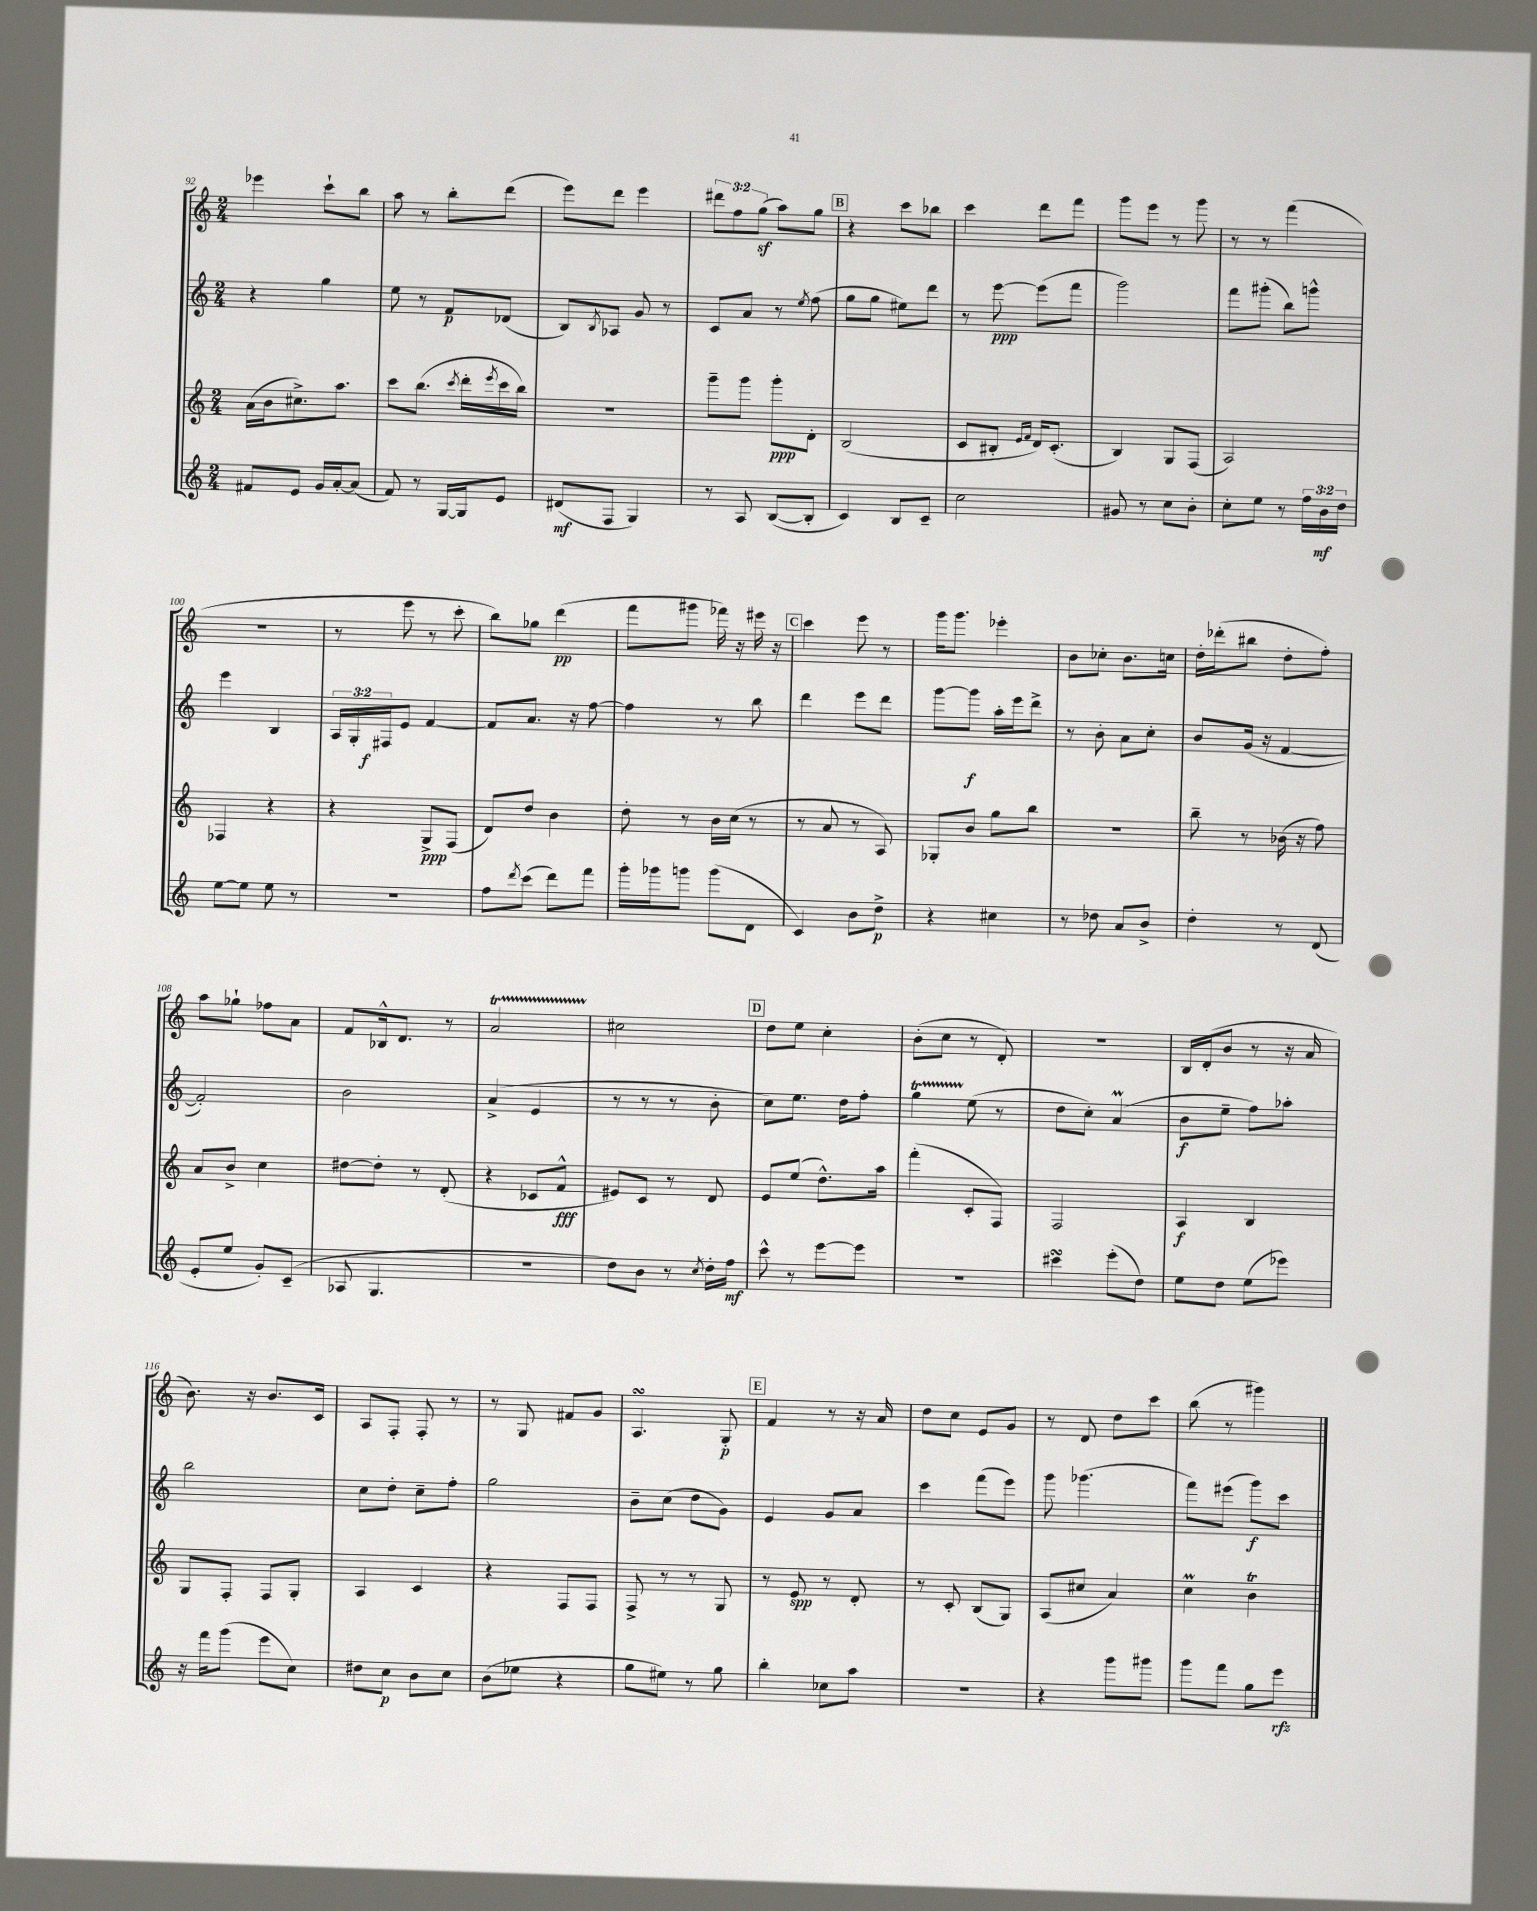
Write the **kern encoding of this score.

**kern	**kern	**kern	**kern
*staff4	*staff3	*staff2	*staff1
*clefG2	*clefG2	*clefG2	*clefG2
*k[]	*k[]	*k[]	*k[]
*M2/4	*M2/4	*M2/4	*M2/4
8f#/L	(16a\LL	4r	4eee-\
.	16b\J	.	.
8e/J	8.cc#^\)	.	.
16g/LL	.	4gg\	8ccc`\L
[16a'/J	8.aa\J	.	.
(8a/]J	.	.	8bb\J
=	=	=	=
8f/)	8ccc\L	8ee\	8aa\
8r	(8.bb\J	8r	8r
[16G/LL	.	8f/L	8bb'\L
.	8qccc/	.	.
16G/]J	16ddd'\LL	.	.
.	8qeee/	.	.
8e/J	16ccc\	(8d-/J	(8ddd\J
.	16bb\JJ)	.	.
=	=	=	=
(8d#/L	2r	8B/L)	8eee\L)
.	.	8qB/	.
8F/J	.	8A-/J	8ddd\J
4G/)	.	8g/	4eee\
.	.	8r	.
=	=	=	=
8r	8ggg~\L	8c/L	12ddd#\L
.	.	.	12ff\
8A/	8ggg\J	8a/J	.
.	.	.	(12gg\J
([8B/L	8ggg'\L	8r	8aa\L)
.	.	8qee/	.
8B'/]J	8d'\J	(8ff\	8gg\J
=	=	=	=
4c/)	(2B/	8gg\L	4r
.	.	8gg\J	.
8B/L	.	8ee#\L)	8ccc\L
8c~/J	.	8ddd\J	8bb-\J
=	=	=	=
2cc\	8c/L	8r	4ccc\
.	8B#'/J	[8eee\	.
.	16qqe/LL	.	.
.	16qqf/JJ	.	.
.	16d/LK)	(8eee\]L	8ddd\L
.	(8.c'/J	.	.
.	.	8fff\J	8fff\J
=	=	=	=
8g#/	4B/)	2ggg\)	8ggg\L
8r	.	.	8eee\J
8cc\L	8G/L	.	8r
8b'\J	(8F/J	.	8ggg\
=	=	=	=
8cc'\L	2A/)	8fff\L	8r
8ee\J	.	(8ggg#'\J	8r
8r	.	8bb\L)	(4fff\
24ff\LL	.	8ggg^^\J	.
24b\	.	.	.
24dd\JJ	.	.	.
=	=	=	=
[8ee\L	4F-/	4eee\	2r
8ee\]J	.	.	.
8ee\	4r	4B/	.
8r	.	.	.
=	=	=	=
2r	4r	24A/LL	8r
.	.	24G'/	.
.	.	24F#/J	.
.	.	8e/J	8eee\
.	8G^/L	[4f/	8r
.	(8F/J	.	8ccc'\
=	=	=	=
8ff\L	8d/L)	8f/]L	8bb\L)
8qddd/	.	.	.
(8ccc\J	8dd/J	8.a/J	8gg-\J
8ddd\L)	4b\	.	(4ddd\
.	.	16r	.
8fff\J	.	[8ff\	.
=	=	=	=
16ggg'\LL	8dd'\	4ff\]	8fff\L
16ggg-\J	.	.	.
8ggg\J	8r	.	8ggg#\J
(8ggg\L	16b\LL	8r	16fff-\)
.	(16cc\JJ	.	16r
8d\J	8r	8bb\	16eee#\
.	.	.	16r
=	=	=	=
4c/)	8r	4ddd\	4ccc\
.	8a/	.	.
8b\L	8r	8eee\L	8eee\
8dd^\J	8A/)	8ddd\J	8r
=	=	=	=
4r	8G-'/L	[8ggg\L	16ggg\LK
.	.	.	8.ggg\J
.	8b/J	8ggg\]J	.
4cc#\	8gg\L	16aa'\LL	4eee-'\
.	.	16eee\J	.
.	8bb\J	8ddd^\J	.
=	=	=	=
8r	2r	8r	8b\L
8dd-\	.	8b'\	8cc-'\J
8a/L	.	8a\L	8.b\L
8b^/J	.	8cc'\J	.
.	.	.	16cc\Jk
=	=	=	=
4dd'\	8bb~\	8b/L	16dd'\LL
.	.	.	(16ddd-'\J
.	8r	(16g/Jk	8bb#\J
.	.	16r	.
8r	(16b-\	[4f/	8dd'\L
.	16r	.	.
(8d/	8ff\)	.	8ff'\J)
=	=	=	=
8e'/L	8a/L	2f'/])	8aa\L
8ee/J	8b^/J	.	8gg-`\J
8g'/L)	4cc\	.	8ff-\L
(8c~/J	.	.	8a\J
=	=	=	=
8A-/	[8dd#\L	2b\	8f/L
4.G/	8dd#'\]J	.	16B-^^/k
.	.	.	8.d/J
.	8r	.	.
.	(8d'/	.	8r
=	=	=	=
2r	4r	(4a^/	2a/
.	8c-/L	4e/	.
.	8f^^/J	.	.
=	=	=	=
8dd\L)	8e#/L)	8r	2cc#\
8b\J	8c/J	8r	.
8r	8r	8r	.
8qcc/	.	.	.
16dd'\LL	8d/	8b'\	.
16ff\JJ	.	.	.
=	=	=	=
8ccc^^\	8e/L	8cc\L)	8dd\L
8r	(8ee/J	8.ee\J	8ee\J
[8eee\L	8.dd^^\L)	.	4cc'\
.	.	16dd\LK	.
8eee\]J	.	8ff'\J	.
.	16aa\Jk	.	.
=	=	=	=
2r	(4fff'\	4gg\	(8b'\L
.	.	.	8cc\J
.	8c'/L	(8ee\	8r
.	8F/J)	8r	8d'/)
=	=	=	=
4ccc#\	2F/	8dd\L	2r
.	.	8cc'\J)	.
(8eee'\L	.	(4a/	.
8dd\J)	.	.	.
=	=	=	=
8ee\L	4A/	8b\L	16B/LL
.	.	.	(16d'/J
8dd\J	.	8ee~\J	8b/J
(8ee\L	4B/	8ff\L)	8r
8eee-\J)	.	8aa-'\J	16r
.	.	.	16a/
=	=	=	=
16r	8G/L	2bb\	8.b\)
16fff\LK	.	.	.
(8ggg\J	8F'/J	.	.
.	.	.	16r
8eee\L	8F/L	.	8.b/L
8cc\J)	8G'/J	.	.
.	.	.	16c/Jk
=	=	=	=
8dd#\L	4A/	8cc\L	8A/L
8cc\J	.	8dd'\J	8F'/J
8b\L	4c/	8cc~\L	8F'/
8cc\J	.	8ff'\J	8r
=	=	=	=
(8b\L	4r	2gg\	8r
8ee-\J	.	.	8G/
4r	8F/L	.	8f#/L
.	8F/J	.	8g/J
=	=	=	=
8gg\L	8F^/	8b~\L	4.A/
8ee#\J)	8r	(8cc\J	.
8r	8r	8dd\L	.
8gg\	8G/	8g\J)	8G'/
=	=	=	=
4bb'\	8r	4e/	4f/
.	8e/	.	.
8cc-\L	8r	8g/L	8r
8aa\J	8d'/	8a/J	16r
.	.	.	16a/
=	=	=	=
2r	8r	4ccc\	8dd\L
.	8c'/	.	8cc\J
.	(8B/L	(8fff\L	8e/L
.	8G/J)	8eee\J)	8g/J
=	=	=	=
4r	(8A/L	8ggg\	8r
.	8cc#/J	(4.ggg-\	8d/
8ggg\L	4a/)	.	8dd\L
8ggg#\J	.	.	8ccc\J
=	=	=	=
8ggg\L	4cc\	8fff\L)	(8bb\
8fff\J	.	(8eee#\J	8r
8gg\L	4b\	8ggg\L)	4ggg#\)
8eee\J	.	8ccc\J	.
==	==	==	==
*-	*-	*-	*-
